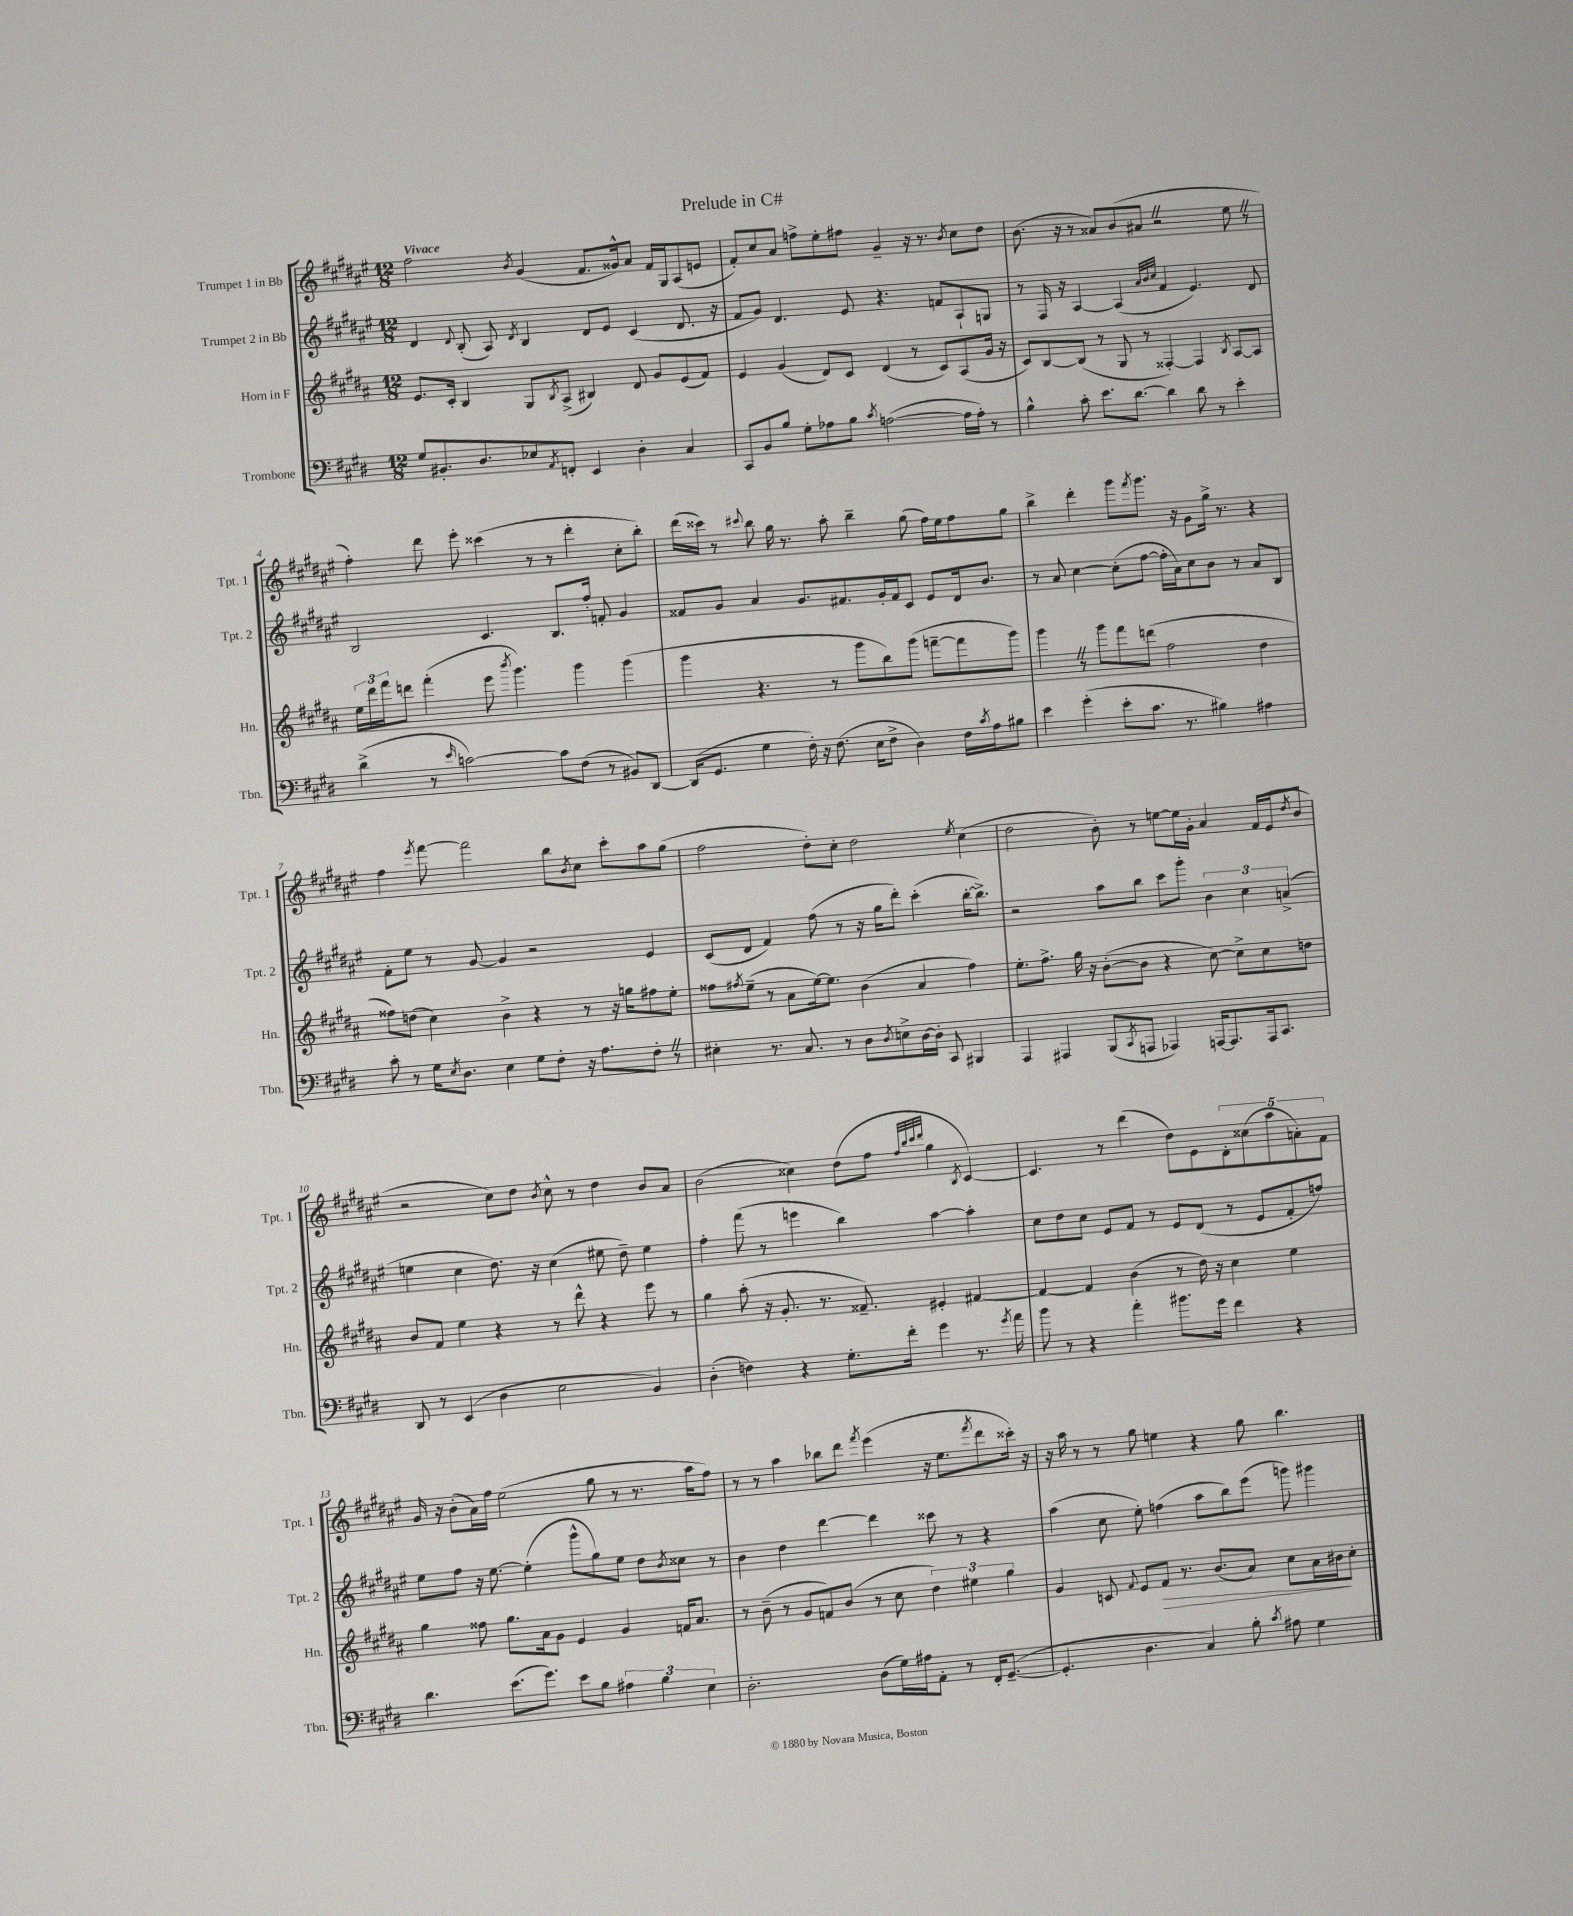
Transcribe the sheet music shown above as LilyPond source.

\header { title = "Prelude in C#" }
<<
\new StaffGroup <<
\new Staff = "s0" \with { instrumentName = "Trumpet 1 in Bb" shortInstrumentName = "Tpt. 1" } {
    \clef treble \key fis \major \numericTimeSignature \time 12/8 \tempo "Vivace"
    fis''2 \acciaccatura { b'8 } gis'4( fis'8. gisis'16-^) ais'8 fis'16 gis16 ais8( e'8 |
    fis'8-.) cis''8 ais'8 f''8-> eis''8-. fis''8 gis'4-- r16 r8. \acciaccatura { b'8 } cis''8 dis''8 |
    b'8.( r16 r8 aisis'8) b'8( ais'8 \once \override BreathingSign.text = \markup { \musicglyph "scripts.caesura.straight" } \breathe r2 eis''8 \once \override BreathingSign.text = \markup { \musicglyph "scripts.caesura.straight" } \breathe r8 |
    fis''4-.) dis'''8 eis'''8-. cisis'''4( r8 r8 dis'''4-. cis''8-. b''8-.) |
    dis'''16( cisis'''16) r8 \appoggiatura { cis'''8 } b''8 gis''16 r8. ais''8-. b''4-- gis''8( fis''16) eis''16 fis''8 gis''8 |
    b''4-> dis'''4-. gis'''8 \acciaccatura { fis'''8 } gis'''8. r16 gis'8 gis''16-> r8. r4 |
    fis''4 \acciaccatura { eis'''8 } fis'''8~ fis'''2 b''8 \acciaccatura { b'8 } cis''8 cis'''8-. ais''8 gis''8( |
    fis''2 dis''8-.) cis''8-. dis''2 \acciaccatura { eis''8 } cis''4( |
    dis''2 b'8-.) r8 e''8~ e''16 gis'16-. ais'4 fis'16( eis'16 \acciaccatura { dis''8 } b'8 |
    r2 cis''8) dis''8 \acciaccatura { b'8 } cis''8-^ r8 dis''4 b'8 ais'8 |
    b'2( cisis''4) dis''8( fis''8 \grace { fis''32 b''32 cis'''32 dis'''32 } gis''4 \acciaccatura { b8 } cis'4~) |
    cis'4. r8 dis'''4( dis''8) eis'8 \tuplet 5/4 { dis'8-. cisis''8( ais''8 a'8-.) fis'8 } |
    gis'16 r16 b'8-.( ais'16) fis''16 eis''2( gis''8 r8 r8. ais''16 fis''8) |
    r8 r8 ais''4 bes''8 dis'''8 \acciaccatura { fis'''8 } eis'''4( r16 eis''8. \acciaccatura { fis'''8 } dis'''8 cisis'''16-.) r16 |
    r16 ais''16 r8 r8 gis''8 e''4 r4 gis''8 b''4. \bar "|." |
}
\new Staff = "s1" \with { instrumentName = "Trumpet 2 in Bb" shortInstrumentName = "Tpt. 2" } {
    \clef treble \key fis \major \numericTimeSignature \time 12/8
    dis'4 \appoggiatura { dis'8 } b8-.( ais8) \acciaccatura { dis'8 } b4 dis'8 eis'8 cis'4( dis'8. r16 |
    fis'8 gis'8) dis'4. eis'8 r4. f'8 ais8-! g8 |
    r8 fis16 r16 ais4~ ais4( \grace { ais'32 b'32 cis''32 } fis'4 eis'4.) dis'8 |
    b2 cis'4. b8. fis''16-. f'8-. gis'4 |
    fisis'8 gis'8 ais'4 gis'8. fis'8. gis'16-. fis'16 cis'8 eis'8 dis'16 b'8. |
    r8 ais'8 cis''4~ cis''8-.( fis''8~ fis''16-. ais'16) cis''8 b'8 r8 ais'8 b8 |
    fis'8-. eis''8 r8 gis'8~ gis'4 r2 eis'4 |
    cis'8( dis'8 fis'4) fis''8( r8 r16 gis''16 dis'''8-.) cis'''4-.( b''16~-. b''8.->) |
    r2 ais''8 b''8 cis'''8 gis'''8-. \tuplet 3/2 { b'4 cis''4 a'4->( } |
    e''4 cis''4 dis''8.) r16 cis''4( eis''8 dis''8--) eis''4 |
    fis''4-. fis'''8( r8 e'''4 b''4) ais''4~ ais''4-. |
    cis''8 dis''8 cis''8 eis'8 fis'8 r8 eis'8 dis'8( r8 eis'8 fis'8-. f''8) |
    eis''8 fis''8 r16 eis''8.~ eis''4-.( gis'''8-^ gis''8) eis''8 dis''8 \acciaccatura { b'8 } cisis''8 r8 |
    b'4 dis''4 dis'''4~ dis'''4 cisis'''8 r8 r4 |
    ais''4( cis''8 eis''8-.) f''4( ais''8 b''8) eis'''8( g'''8) gis'''4 \bar "|." |
}
\new Staff = "s2" \with { instrumentName = "Horn in F" shortInstrumentName = "Hn." } {
    \clef treble \key b \major \numericTimeSignature \time 12/8
    e'8. cis'16-. b4 gis8 \acciaccatura { b8 } ais8->( bis4) dis'8 gis'8 e'8( fis'8) |
    e'4 gis'4( dis'8) cis'8 dis'4( r8 cis'8) ais8( gis'16 r16 |
    cis'8) b8~ b8( r8 gis8 r8 fisis4~-.) fisis4 \acciaccatura { b8 } ais8~ ais8 |
    \tuplet 3/2 { e''16 dis'''16 fis'''16 } d'''8 fis'''4-.( e'''8 \acciaccatura { b'''8 } gis'''4.) gis'''4 gis'''4( |
    gis'''4 r4. r8 gis'''8 b''8) gis'''8( f'''8~-- f'''8 gis'''8) |
    gis'''4 \once \override BreathingSign.text = \markup { \musicglyph "scripts.caesura.straight" } \breathe r8 gis'''8 fis'''8 d'''8( fis''2 dis''4 |
    fisis''8) d''8( cis''4) b'4-> r4 r8 r16 g''16 fis''8 e''8-. |
    fisis''8 \acciaccatura { fis''8 } e''8--( r8 ais'8 e''16~) e''8. b'4( ais'4 fis''4) |
    e''8.-. fis''8.-> gis''16 r16 b'8~-.( b'8 r4 cis''8~) cis''8-> cis''8 d''8 |
    b'8 fis'8 e''4 r4 r8 dis'''8-^ r4 e'''8 r8 |
    gis''4 ais''8-.( r16 gis'8.-. r8. fisis'8.--) eis'4-. fis'4~ |
    fis'4~ fis'4 b'4( r8 dis''16) r16 cis''4 e''4 |
    gis''4 fisis''8 gis''8. ais'16 gis'8 e'4 gis'4 f'16 ais'8. |
    r8 b'8--( r8 gis'8 f'8) b'8( r8 cis''8 \tuplet 3/2 { dis''4) eis''4 gis''4 } |
    gis'4 c'8 \appoggiatura { fis'8 } e'8 fis'8\> r8. b'8.( ais'8) cis''8 ais'16 bis'16\! cis''8-. \bar "|." |
}
\new Staff = "s3" \with { instrumentName = "Trombone" shortInstrumentName = "Tbn." } {
    \clef bass \key e \major \numericTimeSignature \time 12/8
    gis8 bis,8.-. dis8. ees8 \acciaccatura { a,8 } f,8-. e,4 dis4-. cis4 |
    cis,8 b,8 b8 gis8-. aes8 b8 \acciaccatura { cis'8 } a2~( a16 a16-.) r8 |
    b4-^ cis'8-. e'8. dis'8.~ dis'4 dis'8 r8 e'4-. |
    dis'4->( r8 \grace { e'16 } c'2~) c'8 fis8( r8 bis,8) dis,8~ |
    dis,16( gis,8. gis4 fis16-.) r16 fis8.( e16 fis8-> dis4) fis16 \acciaccatura { cis'8 } a16 bis8 |
    e'4 gis'4-.( e'8-. cis'8. r8. bis4) ais4 |
    cis'8-. r8 gis16 \acciaccatura { e8 } dis8. e4 gis8 fis8-. r16 a8. fis8-. \once \override BreathingSign.text = \markup { \musicglyph "scripts.caesura.straight" } \breathe r8 |
    eis4-. r8. cis8. r8 dis8 \acciaccatura { dis8 } e8-> dis16~ dis16-. cis,8 bis,,4 |
    a,,4 ais,,4 b,,8( \acciaccatura { cis,8 } a,,8 aes,,4) a,,16~ a,,8. a,,16 cis,8. |
    dis,8 r8 e,4( dis4 e2 b,4) |
    dis4-.( f4) r4 gis8.-. fis'16-. gis'4 r8. \acciaccatura { gis'8 } a'16 |
    b'8 r8 r4 a'4-. bis'8. gis'16 fis'4 r4 |
    dis'4. e'8.( gis'8.) e'8 b8 \tuplet 3/2 { ais4 b4 e4 } |
    dis2.-. dis8( gis16) ais16 a,8-. r8 fis,16-. gis,8.~--( |
    gis,4.-. dis4. cis4) b8-. \acciaccatura { cis'8 } ais8 gis4 \bar "|." |
}
>>
>>
